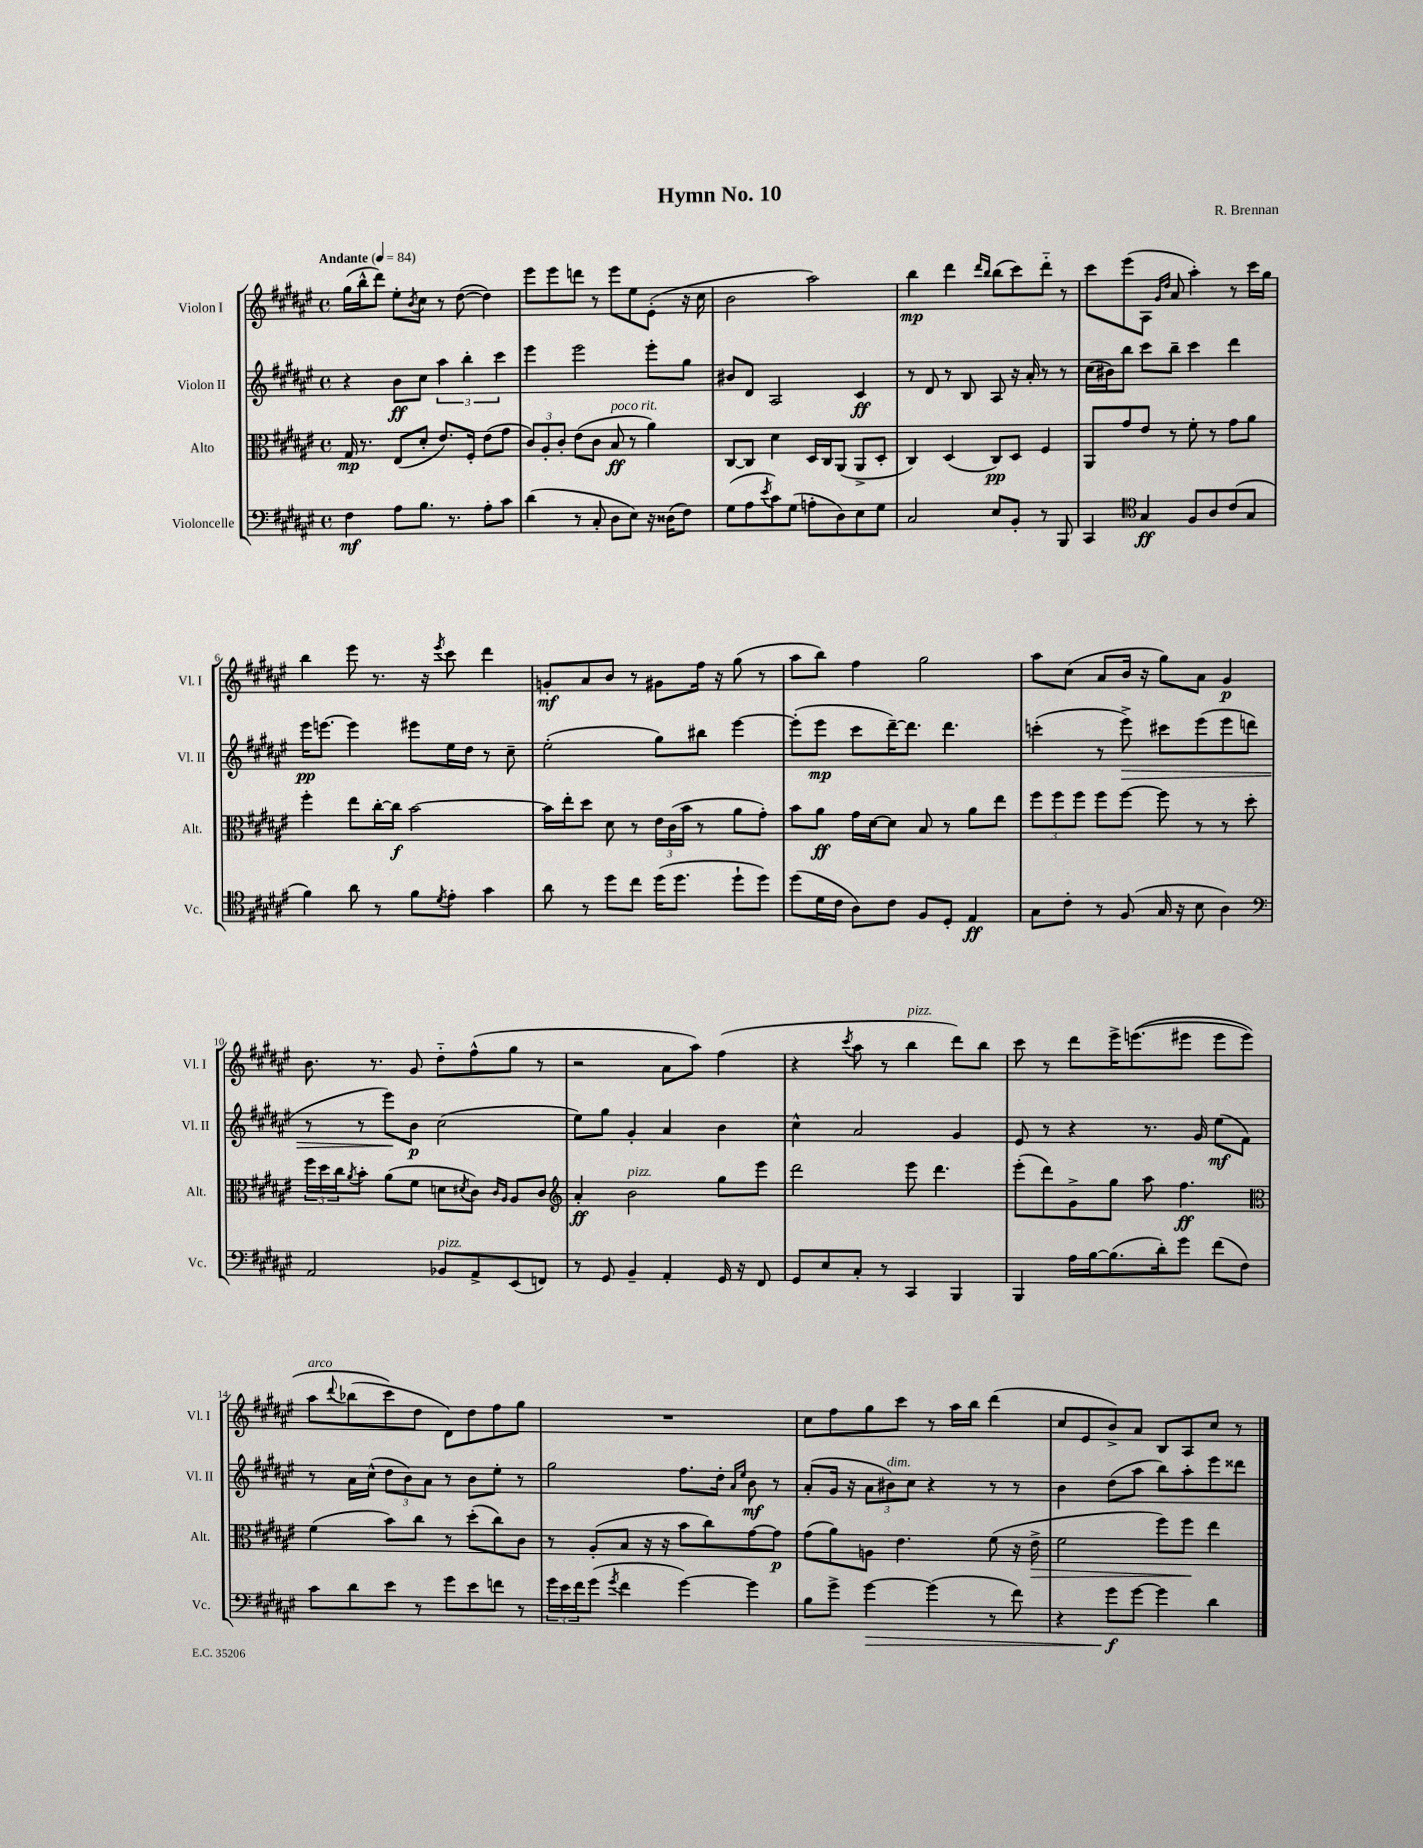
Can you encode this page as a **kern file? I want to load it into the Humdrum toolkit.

**kern	**dynam	**kern	**dynam	**kern	**dynam	**kern	**dynam
*part4	*part4	*part3	*part3	*part2	*part2	*part1	*part1
*staff4	*staff4	*staff3	*staff3	*staff2	*staff2	*staff1	*staff1
*I"Violoncelle	*	*I"Alto	*	*I"Violon II	*	*I"Violon I	*
*I'Vc.	*	*I'Alt.	*	*I'Vl. II	*	*I'Vl. I	*
*clefF4	*	*clefC3	*	*clefG2	*	*clefG2	*
*k[f#c#g#d#a#e#]	*	*k[f#c#g#d#a#e#]	*	*k[f#c#g#d#a#e#]	*	*k[f#c#g#d#a#e#]	*
*M4/4	*	*M4/4	*	*M4/4	*	*M4/4	*
*met(c)	*	*met(c)	*	*met(c)	*	*met(c)	*
*MM84	*	*MM84	*	*MM84	*	*MM84	*
=1	=1	=1	=1	=1	=1	=1	=1
!	!	!	!	!	!	!LO:TX:a:B:t=Andante	!
4F#\	mf	16G#/	mp	4r	.	(16gg#\LL	.
.	.	8.r	.	.	.	16bb^^\J	.
.	.	.	.	.	.	8ddd#\J)	.
8A#\L	.	(8E#/L	.	8b\L	ff	8ee#'\L	.
.	.	.	.	.	.	8qb/	.
8.B\J	.	8d#'/J	.	8cc#\J	.	8cc#\J	.
.	.	8.e#/L)	.	6aa#\	.	8r	.
8.r	.	.	.	.	.	.	.
.	.	.	.	.	.	([8dd#\	.
.	.	.	.	6bb'\	.	.	.
.	.	16F#'/Jk	.	.	.	.	.
8A#'\L	.	(8e#\L	.	.	.	4dd#\])	.
.	.	.	.	6ccc#\	.	.	.
8c#\J	.	8g#\J	.	.	.	.	.
=2	=2	=2	=2	=2	=2	=2	=2
(4d#\	.	12c#/L)	.	4eee#\	.	8eee#\L	.
.	.	12A#'/	.	.	.	.	.
.	.	.	.	.	.	8eee#\	.
.	.	12c#'/J	.	.	.	.	.
8r	.	(8e#\L	.	2eee#\	.	8dddn\J	.
8C#'/	.	8c#\J	.	.	.	8r	.
!	!	!LO:TX:a:i:t=poco rit.	!	!	!	!	!
8D#\L	.	8B/	ff	.	.	8eee#\L	.
8E#\J)	.	8r	.	.	.	8ee#\	.
16r	.	4a#\)	.	8eee#'\L	.	(8e#'\J	.
(16D##X\KL	.	.	.	.	.	.	.
8F#\J)	.	.	.	8gg#\J	.	16r	.
.	.	.	.	.	.	16cc#\	.
=3	=3	=3	=3	=3	=3	=3	=3
(8G#\L	.	[8C#/L	.	8b#X/L	.	2b\	.
8A#\	.	8C#/J]	.	8d#/J	.	.	.
8qe#/	.	.	.	.	.	.	.
8c#\)	.	4d#\	.	2A#/	.	.	.
(8G#\J	.	.	.	.	.	.	.
8An'\L	.	16D#/LL	.	.	.	2aa#\)	.
.	.	16C#/J	.	.	.	.	.
8D#\)	.	(8AA#/J	.	.	.	.	.
8E#\	.	8AA#^/L	.	4c#/	ff	.	.
8G#\J	.	8D#'/J	.	.	.	.	.
=4	=4	=4	=4	=4	=4	=4	=4
2C#/	.	4C#/)	.	8r	.	4bb\	mp
.	.	.	.	8d#/	.	.	.
.	.	(4D#/	.	8r	.	4ddd#\	.
.	.	.	.	8B/	.	.	.
.	.	.	.	.	.	16qqddd#/LL	.
.	.	.	.	.	.	16qqbb/JJ	.
8E#/L	.	8C#/L)	pp	8A#/	.	(8bb\L	.
8BB'/J	.	8D#/J	.	16r	.	8ccc#\)	.
.	.	.	.	16a#'/	.	.	.
8r	.	4F#/	.	8r	.	8ddd#\J	.
8BBB/	.	.	.	8r	.	8r	.
=5	=5	=5	=5	=5	=5	=5	=5
4CC#/	.	8AA#/L	.	(16cc#\LL	.	8ccc#\L	.
.	.	.	.	16b#X\J)	.	.	.
.	.	8g#/	.	8bb\J	.	(8eee#\	.
*clefC4	*	*	*	*	*	*	*
4G#/	ff	8e#/J	.	8ccc#\L	.	8A#\J	.
.	.	.	.	.	.	16qqg#/LL	.
.	.	.	.	.	.	16qqdd#/JJ	.
.	.	8r	.	8bb~\J	.	8a#/	.
8F#/L	.	8f#'\	.	4ccc#\	.	4aa#'\)	.
8A#/	.	8r	.	.	.	.	.
(8c#/	.	8g#\L	.	4ddd#\	.	8r	.
8G#/J	.	8a#\J	.	.	.	16ccc#\LL	.
.	.	.	.	.	.	16gg#\JJ	.
!!LO:LB:g=z
=6	=6	=6	=6	=6	=6	=6	=6
4f#\)	.	4ff#'\	.	16eee#\KL	pp	4bb\	.
.	.	.	.	[8.eeen\J	.	.	.
8a#\	.	8ee#\L	.	4eee\]	.	8eee#\	.
8r	.	[16cc#'\L	.	.	.	8.r	.
.	.	16cc#\JJ]	f	.	.	.	.
8f#\L	.	[2b\	.	8eee#X\L	.	.	.
.	.	.	.	.	.	16r	.
8qd#/	.	.	.	.	.	8qeee#/	.
8e#'\J	.	.	.	16ee#\L	.	8ccc#\	.
.	.	.	.	16dd#\JJ	.	.	.
4g#\	.	.	.	8r	.	4ddd#\	.
.	.	.	.	8cc#~\	.	.	.
=7	=7	=7	=7	=7	=7	=7	=7
8a#\	.	16b\LL]	.	(2ee#'\	.	8gn'/L	mf
.	.	16ee#'\J	.	.	.	.	.
8r	.	8dd#\J	.	.	.	8a#/	.
8dd#\L	.	8d#\	.	.	.	8b/J	.
8cc#\J	.	8r	.	.	.	8r	.
(16dd#\KL	.	24e#\LL	.	8gg#\L)	.	8g#X\L	.
.	.	(24c#\	.	.	.	.	.
8.dd#\J	.	.	.	.	.	.	.
.	.	24b\JJ	.	.	.	.	.
.	.	8r	.	8bb#X\J	.	16ff#\Jk	.
.	.	.	.	.	.	16r	.
8dd#`\L	.	8a#\L	.	[4eee#\	.	(8gg#\	.
8dd#\J)	.	8g#'\J)	.	.	.	8r	.
=8	=8	=8	=8	=8	=8	=8	=8
(8dd#\L	.	8b\L	.	(8eee#'\L]	.	8aa#\L	.
16d#\L	.	8a#\J	ff	8eee#\J	mp	8bb\J)	.
16c#\JJ	.	.	.	.	.	.	.
8A#\L)	.	16g#\LL	.	8ccc#\L	.	4ff#\	.
.	.	[16d#\J	.	.	.	.	.
8c#\J	.	8d#\J]	.	[16ddd#~\K)	.	.	.
.	.	.	.	8.ddd#\J]	.	.	.
8F#/L	.	8B/	.	.	.	2gg#\	.
8D#'/J	.	8r	.	4.ddd#\	.	.	.
4E#/	ff	8a#\L	.	.	.	.	.
.	.	8ee#\J	.	.	.	.	.
=9	=9	=9	=9	=9	=9	=9	=9
8G#\L	.	12ff#\L	.	(4cccn'\	.	8aa#\L	.
.	.	12ff#\	.	.	.	.	.
8c#'\J	.	.	.	.	.	(8cc#\J	.
.	.	12ff#\J	.	.	.	.	.
8r	.	8ff#\L	.	8r	.	8a#/L	.
!	!	!	!	!	!LO:HP:b	!	!
(8F#/	.	[8ff#\J	.	8eee#^\)	>	16b/Jk	.
.	.	.	.	.	.	16r	.
16G#/	.	8ff#\]	.	8ccc#X\L	.	8gg#\L)	.
16r	.	.	.	.	.	.	.
8B\	.	8r	.	(8eee#\	.	8a#\J	.
4A#\)	.	8r	.	8eee#\	.	4g#/	p
.	.	8dd#'\	.	8dddn\J	.	.	.
!!LO:LB:g=z
=10	=10	=10	=10	=10	=10	=10	=10
*clefF4	*	*	*	*	*	*	*
2AA#/	.	24ff#\LL	.	8r	.	8.b\	.
.	.	24dd#\	.	.	.	.	.
.	.	24cc#\J	.	.	.	.	.
.	.	8qa#/	.	.	.	.	.
.	.	8b'\J	.	8r	.	.	.
.	.	.	.	.	.	8.r	.
.	.	(8a#\L	.	8eee#\L)	.	.	.
.	.	8f#\J	.	8b\J	] p	8g#/	.
!LO:TX:a:i:t=pizz.	!	!	!	!	!	!	!
8BB-X/L	.	8dn\L	.	(2cc#\	.	8dd#\L	.
.	.	8qd#X/	.	.	.	.	.
8AA#^/	.	8c#\J)	.	.	.	(8ff#^^\	.
.	.	16qqc#/LL	.	.	.	.	.
.	.	16qqA#/JJ	.	.	.	.	.
(8EE#/	.	8A#/L	.	.	.	8gg#\J	.
8FFn/J)	.	8c#/J	.	.	.	8r	.
=11	=11	=11	=11	=11	=11	=11	=11
*	*	*clefG2	*	*	*	*	*
8r	.	4a#'/	ff	8ee#\L)	.	2r	.
8GG#/	.	.	.	8gg#\J	.	.	.
!	!	!LO:TX:a:i:t=pizz.	!	!	!	!	!
4BB~/	.	2b\	.	4g#'/	.	.	.
4AA#'/	.	.	.	4a#/	.	8a#\L	.
.	.	.	.	.	.	8aa#\J)	.
16GG#/	.	8gg#\L	.	4b\	.	(4ff#\	.
16r	.	.	.	.	.	.	.
8FF#/	.	8eee#\J	.	.	.	.	.
=12	=12	=12	=12	=12	=12	=12	=12
8GG#/L	.	2ddd#\	.	4cc#^^\	.	4r	.
8E#/	.	.	.	.	.	.	.
.	.	.	.	.	.	8qccc#/	.
8C#'/J	.	.	.	2a#/	.	8aa#\	.
8r	.	.	.	.	.	8r	.
!	!	!	!	!	!	!LO:TX:a:i:t=pizz.	!
4CC#/	.	8eee#\	.	.	.	4bb\	.
.	.	4.ddd#\	.	.	.	.	.
4BBB/	.	.	.	4g#/	.	8ddd#\L)	.
.	.	.	.	.	.	8bb\J	.
=13	=13	=13	=13	=13	=13	=13	=13
4BBB/	.	(8eee#'\L	.	8e#/	.	8ccc#\	.
.	.	8ddd#\)	.	8r	.	8r	.
16A#\LL	.	8g#^\	.	4r	.	8ddd#\L	.
[16B\J	.	.	.	.	.	.	.
(8.B\]	.	8gg#\J	.	.	.	16eee#^\K	.
.	.	.	.	.	.	((8.eeen\	.
.	.	8aa#\	.	8.r	.	.	.
16d#'\k)	.	.	.	.	.	.	.
8g#\J	.	4.ff#\	ff	.	.	8eee#X\J	.
.	.	.	.	16g#/	.	.	.
(8f#\L	.	.	.	(8ee#\L	mf	8eee#\L	.
8F#\J)	.	.	.	8f#\J)	.	8eee#\J)	.
!!LO:LB:g=z
=14	=14	=14	=14	=14	=14	=14	=14
*	*	*clefC3	*	*	*	*	*
!	!	!	!	!	!	!LO:TX:a:i:t=arco	!
8c#\L	.	(4f#\	.	8r	.	8aa#\L	.
.	.	.	.	.	.	8qqddd#/	.
8d#\	.	.	.	16a#\LL	.	(8bb-X\	.
.	.	.	.	(16cc#^^\JJ	.	.	.
8e#\J	.	8b\L)	.	12dd#\L	.	8ccc#\)	.
.	.	.	.	12b\)	.	.	.
8r	.	8cc#\J	.	.	.	8dd#\J	.
.	.	.	.	12a#\J	.	.	.
8g#\L	.	8r	.	8r	.	8d#\L)	.
8e#\	.	(8dd#'\L	.	8b\L	.	8dd#\	.
8fn\J	.	8cc#\)	.	8ee#'\J	.	8ff#\	.
8r	.	8c#\J	.	8r	.	8gg#\J	.
=15	=15	=15	=15	=15	=15	=15	=15
24g#\LL	.	8r	.	2gg#\	.	1r	.
24e#\	.	.	.	.	.	.	.
24f#\J	.	.	.	.	.	.	.
(8g#\J	.	(8A#'/L	.	.	.	.	.
8qg#/	.	.	.	.	.	.	.
4f#\	.	8B/J	.	.	.	.	.
.	.	16r	.	.	.	.	.
.	.	16r	.	.	.	.	.
[4g#\)	.	8b\L	.	8.ff#\L	.	.	.
.	.	8cc#\)	.	.	.	.	.
.	.	.	.	16dd#'\Jk	.	.	.
.	.	.	.	16qqa#/LL	.	.	.
.	.	.	.	16qqee#/JJ	.	.	.
4g#\]	.	[8g#\	.	8b\	mf	.	.
.	.	8g#\J]	p	8r	.	.	.
=16	=16	=16	=16	=16	=16	=16	=16
8B\L	.	(8g#\L	.	(8a#'/L	.	8cc#\L	.
8g#^\J	.	8a#\)	.	16g#/Jk	.	8ff#\	.
.	.	.	.	16r	.	.	.
!	!LO:HP:b	!	!	!	!	!	!
[4g#\	>	8An\J	.	12a#\L	.	8gg#\	.
!	!	!	!	!LO:TX:a:i:t=dim.	!	!	!
.	.	.	.	12b#X\)	.	.	.
.	.	4.e#\	.	.	.	8ccc#\J	.
.	.	.	.	12cc#\J	.	.	.
(4g#\]	.	.	.	4r	.	8r	.
.	.	.	.	.	.	16aa#\LL	.
.	.	.	.	.	.	16bb\JJ	.
8r	.	(8f#\	.	8r	.	(4ddd#\	.
8f#\)	.	16r	.	8r	.	.	.
!	!	!	!LO:HP:b	!	!	!	!
.	.	16e#^\	>	.	.	.	.
=17	=17	=17	=17	=17	=17	=17	=17
4r	.	2f#\	.	4b\	.	8cc#/L	.
.	.	.	.	.	.	8e#/	.
8g#\L	f	.	.	(8dd#\L	.	8b^/)	.
[8g#\J	]	.	.	8aa#\J	.	8a#/J	.
4g#\]	.	8ff#\L)	.	8bb\L)	.	8B/L	.
.	.	8ff#\J	.	8aa#'\	.	8A#/	.
4d#\	.	4ee#\	]	8eee#\	.	8cc#/J	.
.	.	.	.	8ddd##X\J	.	8r	.
==	==	==	==	==	==	==	==
*-	*-	*-	*-	*-	*-	*-	*-
